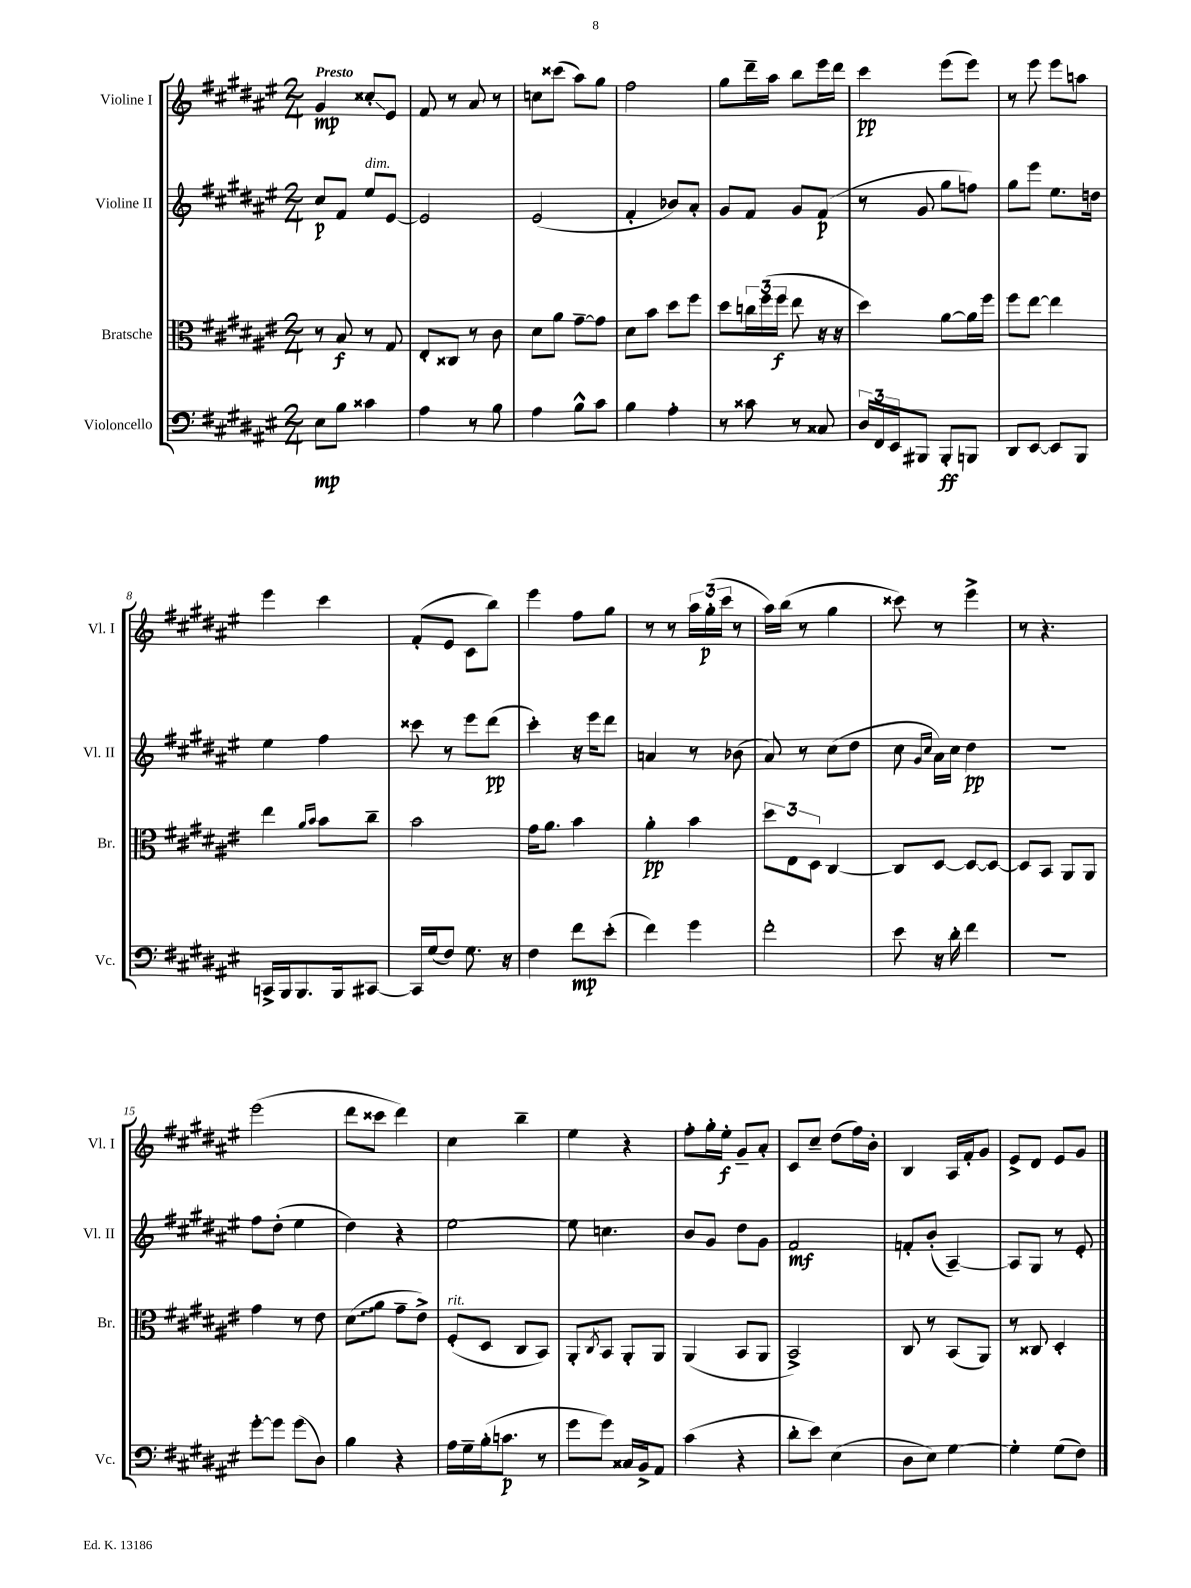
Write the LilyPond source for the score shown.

<<
\new StaffGroup <<
\new Staff = "s0" \with { instrumentName = "Violine I" shortInstrumentName = "Vl. I" } {
    \clef treble \key fis \major \numericTimeSignature \time 2/4 \tempo "Presto"
    gis'4\mp cisis''8-.\glissando eis'8 |
    fis'8 r8 ais'8 r8 |
    c''8 cisis'''8( ais''8) gis''8 |
    fis''2 |
    gis''8 dis'''16-- ais''16 b''8 eis'''16 dis'''16 |
    cis'''4\pp eis'''8( eis'''8) |
    r8 eis'''8 eis'''8 a''8 |
    eis'''4 cis'''4 |
    fis'8-.( eis'8 cis'8 b''8) |
    eis'''4 fis''8 gis''8 |
    r8 r8 \tuplet 3/2 { ais''16 gis''16-.\p( cis'''16 } r8 |
    ais''16) b''16( r8 gis''4 |
    cisis'''8) r8 eis'''4-> |
    r8 r4. |
    eis'''2( |
    dis'''8 cisis'''8 dis'''4) |
    cis''4 b''4-- |
    eis''4 r4 |
    fis''8-. gis''16-. eis''16-.\f gis'8-- ais'8-. |
    cis'8 cis''8-- dis''8( fis''16) b'16-. |
    b4 ais16 fis'16-. gis'8 |
    eis'8-> dis'8 eis'8 gis'8 \bar "|." |
}
\new Staff = "s1" \with { instrumentName = "Violine II" shortInstrumentName = "Vl. II" } {
    \clef treble \key fis \major \numericTimeSignature \time 2/4
    cis''8\p fis'8 eis''8^\markup { \italic "dim." } eis'8~ |
    eis'2 |
    eis'2( |
    fis'4-. bes'8) ais'8-. |
    gis'8 fis'8 gis'8 fis'8\p( |
    r8 gis'8 gis''8 f''8) |
    gis''8 eis'''8 eis''8. d''16 |
    eis''4 fis''4 |
    cisis'''8 r8 eis'''8 dis'''8\pp( |
    cis'''4-.) r16 eis'''16 dis'''8 |
    a'4 r8 bes'8( |
    ais'8) r8 cis''8( dis''8 |
    cis''8 \grace { gis'16 cis''16 } ais'16) cis''16 dis''4\pp |
    R2 |
    fis''8 dis''8-.( eis''4 |
    dis''4) r4 |
    eis''2~ |
    eis''8 c''4. |
    b'8 gis'8 dis''8 gis'8 |
    fis'2\mf |
    f'8-. b'8-.( ais4~--) |
    ais8 gis8 r8 eis'8-. \bar "|." |
}
\new Staff = "s2" \with { instrumentName = "Bratsche" shortInstrumentName = "Br." } {
    \clef alto \key fis \major \numericTimeSignature \time 2/4
    r8 b8\f r8 gis8 |
    eis8-. cisis8 r8 cis'8 |
    dis'8 ais'8 gis'8~-- gis'8 |
    dis'8 b'8 dis''8 fis''8 |
    dis''8 \tuplet 3/2 { c''16 fis''16( fis''16\f } eis''8 r16 r16 |
    dis''4) ais'8~ ais'16 fis''16 |
    fis''8 eis''8~ eis''4 |
    eis''4 \grace { ais'16 b'16 } b'8 cis''8-- |
    b'2 |
    gis'16 ais'8. b'4 |
    ais'4-.\pp b'4 |
    \tuplet 3/2 { dis''8 eis8 dis8 } cis4~ |
    cis8 dis8~ dis8~ dis8~ |
    dis8 b,8 ais,8 ais,8 |
    gis'4 r8 eis'8 |
    \once \override Glissando.style = #'zigzag dis'8\glissando( ais'8 gis'8-- eis'8->) |
    fis8-.^\markup { \italic "rit." }( dis8 cis8 b,8) |
    ais,8-. \acciaccatura { cis8 } b,8 ais,8-. ais,8 |
    ais,4( b,8 ais,8 |
    b,2->) |
    cis8 r8 b,8( ais,8) |
    r8 cisis8 dis4-. \bar "|." |
}
\new Staff = "s3" \with { instrumentName = "Violoncello" shortInstrumentName = "Vc." } {
    \clef bass \key fis \major \numericTimeSignature \time 2/4
    eis8\mp b8 cisis'4 |
    ais4 r8 b8 |
    ais4 b8-^ cis'8 |
    b4 ais4-. |
    r8 cisis'8 r8 cisis8 |
    \tuplet 3/2 { dis16 fis,16 eis,16 } bis,,8 bis,,8-.\ff b,,8 |
    dis,8 eis,8~ eis,8 b,,8 |
    c,16-> b,,16 b,,8. b,,16 cis,8~ |
    cis,16 gis16( fis8) gis8. r16 |
    fis4 fis'8\mp eis'8-.( |
    fis'4) gis'4 |
    fis'2-. |
    eis'8 r16 dis'16-. fis'4 |
    r2 |
    gis'8~-. gis'8 gis'8( dis8) |
    b4 r4 |
    ais16 gis16-- b16-.( c'8.\p r8 |
    gis'8 gis'8) cisis16 b,16-> ais,8 |
    cis'4( r4 |
    dis'8-. eis'8) eis4( |
    dis8 eis8) gis4~ |
    gis4-. gis8( fis8) \bar "|." |
}
>>
>>
